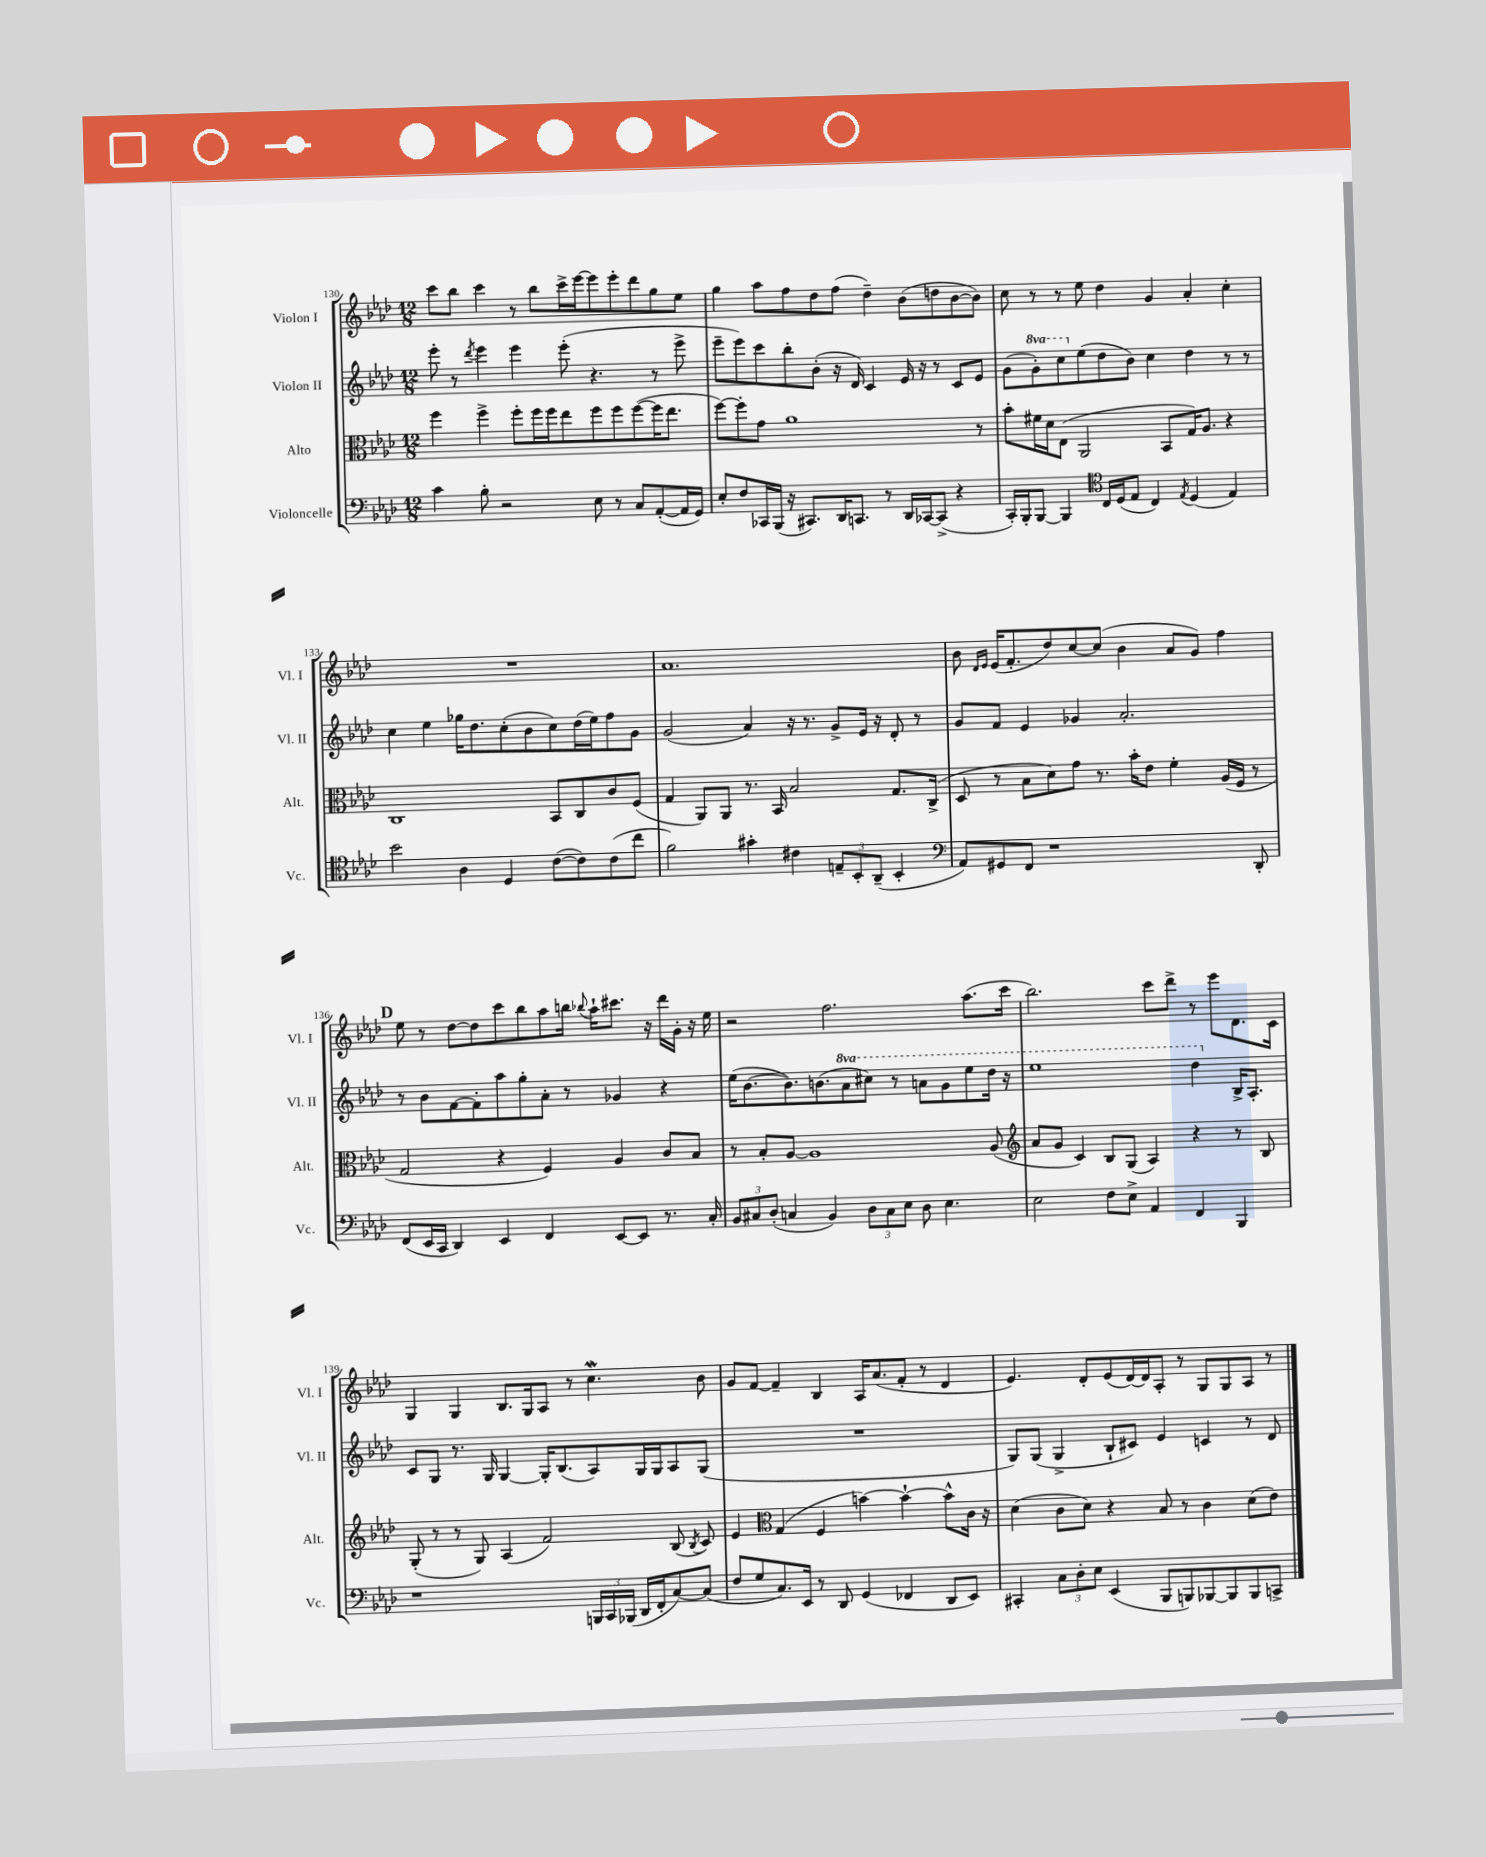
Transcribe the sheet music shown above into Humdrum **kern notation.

**kern	**kern	**kern	**kern
*staff4	*staff3	*staff2	*staff1
*clefF4	*clefC3	*clefG2	*clefG2
*k[b-e-a-d-]	*k[b-e-a-d-]	*k[b-e-a-d-]	*k[b-e-a-d-]
*M12/8	*M12/8	*M12/8	*M12/8
4c\	4ff\	8eee-'\	8ccc\L
.	.	8r	8bb-\J
.	.	8qddd-/	.
8B-'\	4ff^\	4eee-\	4ccc\
2r	.	.	.
.	8ff'\L	4eee-\	8r
.	16ff\L	.	8bb-\L
.	16ff\J	.	.
.	8ee-\	(8eee-'\	16ccc^\L
.	.	.	[16eee-\J
8E-\	8ff\	4.r	8eee-\]
8r	8ff\	.	8eee-'\
8C/L	([8ff\	.	8ddd-\
([8AA-'/	16ff\]K	8r	8gg\
.	8.ee-\J	.	.
16AA-/]L	.	8eee-^\	8ee-\J
16GG/JJ)	.	.	.
=	=	=	=
8E-'/L	[8ff\L)	8eee-~\L	4gg\
8F/	8ff'\]	8eee-\)	.
16CC-/L	8g\J	8ccc\	8aa-\L
(16BBB-/JJ	.	.	.
16r	1a-	8bb-'\	8ff\
8.CC#/L)	.	.	.
.	.	(8b-'\J	8dd-\
16DD-/K	.	16r	(8ff\J
8.CC/J	.	16d-/)	.
.	.	4c/	4dd-~\)
8r	.	.	.
16DD-/LL	.	16e-/	(8b-\L
[16CC-/J	.	16r	.
(8CC-^/]J	.	8r	8dd\
4r	.	8c/L	[8b-\
.	8r	8e-/J	8b-\]J)
=	=	=	=
16CC'/LL)	8b-'\L	(8g\L	8cc\
16BBB-'/J	.	.	.
[8BBB-/J	16f#\L	8gg'\)	8r
.	16d-\J	.	.
4BBB-/]	(8E-\J	8ccc\	8r
.	2AA-/	(8ee-\	8ee-\
*clefC4	*	*	*
16C/LL	.	8dd-\	4dd-\
(16D-/J	.	.	.
8E-/J	.	8b-\J)	.
4C/)	.	4cc\	4g/
.	8BB-/L	.	.
8qE-/	.	.	.
(4D-/	16G/K)	4dd-\	4a-'/
.	8.A-/J	.	.
4E-/)	4r	8r	4cc'\
.	.	8r	.
=	=	=	=
2b-\	1C	4cc\	1.r
.	.	4ee-\	.
4A-\	.	16gg-\LK	.
.	.	8.dd-\	.
4D-/	.	(8cc'\	.
.	.	8b-\	.
([8c\L	8BB-/L	8cc\)	.
8c\])	8C/	(16dd-\L	.
.	.	16ee-\J)	.
(8c\	8c/	8ff\	.
8cc\J	(8F/J	8g\J	.
=	=	=	=
2f\)	4G/	(2g/	1.a-
.	8AA-/L)	.	.
.	8AA-/J	.	.
4g#'\	8.r	4a-/)	.
.	16BB-/	.	.
4c#\	2B-/	16r	.
.	.	8.r	.
12E~/L	.	8g^/L	.
12BB-'/	.	.	.
.	.	16e-/Jk	.
(12AA-~/J	.	.	.
.	.	16r	.
4BB-'/	8.G/L	8d-'/	.
.	.	8r	.
.	(16C^/Jk	.	.
=	=	=	=
*clefF4	*	*	*
8AA-/L)	8D-/	8g/L	8b-\
.	.	.	16qqd-/LL
.	.	.	16qqe-/JJ
8GG#/	8r	8f/J	(16e-/LK
.	.	.	8.f'/
8FF/J	8B-\L	4e-/	.
1r	8d-\)	.	8dd-/)
.	8g\J	4g-/	[8cc/
.	8.r	.	(8cc/]J
.	.	2.a-'/	4b-\
.	16b-'\LK	.	.
.	8e-\J	.	.
.	4f'\	.	8a-/L
.	.	.	8g/J)
.	(16A-/LL	.	4ff\
.	16F/JJ	.	.
8DD-'/	8r	.	.
=	=	=	=
(8FF/L	2G/	8r	8ee-\
16EE-/L	.	8b-\L	8r
16CC/JJ	.	.	.
4DD-/)	.	[8f\	[8dd-\L
.	.	8f'\]	8dd-\]
4EE-/	4r	8aa-\	8ccc\
.	.	8gg'\	8bb-\
4FF/	4F/)	8a-'\J	8aa-\
.	.	8r	16bb\Jk
.	.	.	8qqbb-/
.	.	.	16aa-`\LK
[8EE-/L	4A-/	4g-/	8.ccc#\J
8EE-/]J	.	.	.
.	.	.	16r
8.r	8c/L	4r	16ddd-\LL
.	.	.	16g'\JJ
.	8B-/J	.	16r
16C'/	.	.	16ee-\
=	=	=	=
12BB-/L	8r	(16ee-\LK	2r
.	.	[8.b-\	.
12C#/	.	.	.
.	8B-'/L	.	.
(12D-'/J	.	.	.
4C/	[8A-/J	8.b-\])	.
.	1A-]	.	.
.	.	(8.b\	.
4BB-/)	.	.	2.ff\
.	.	8aa-\	.
12D-\L	.	8ccc#\J)	.
12C\	.	.	.
.	.	8r	.
12E-\J	.	.	.
8D-\	.	8aa\L	.
4.E-\	.	8gg\	.
.	.	8eee-\	(8.aa-\L
.	(8A-/	16ddd-\Jk	.
.	.	16r	16ccc\Jk
=	=	=	=
*	*clefG2	*	*
2E-\	8a-/L	1eee-	2.bb-\)
.	8g/J	.	.
.	4c/)	.	.
8F\L	8B-/L	.	.
8E-^\J	(8G/J	.	.
4AA-/	4A-/)	.	8ccc\L
.	.	.	8ddd-^\J
4FF/	4r	4ddd-\	8r
.	.	.	8eee-\L
4BBB-/	8r	16B-^/LK	8.d-\
.	.	8.A-'/J	.
.	8B-/	.	.
.	.	.	16c\Jk
=	=	=	=
1r	(8G'/	8c/L	4G/
.	8r	8G/J	.
.	8r	8.r	4G/
.	8G/)	.	.
.	.	16G/	.
.	(4A-/	[4G/	8.B-/L
.	.	.	16G/k
.	2f/)	16G'/]LK	8A-/J
.	.	(8.B-/	.
.	.	.	8r
24BBB/LL	.	8A-/)	4.cc\
24CC/	.	.	.
(24BBB-/JJ	.	.	.
16DD-/LL	.	16G/L	.
16FF'/J	.	16G/J	.
[8C/)	(8B-/	8A-/	.
.	8qB-/	.	.
(8C/]J	8c/)	(8G/J	8b-\
=	=	=	=
8F/L	4e-/	1.r	8g/L
8G/	.	.	[8f/J
*	*clefC3	*	*
8.C/)	(4G/	.	4f~/]
16EE-/Jk	.	.	.
8r	4F/	.	4B-/
8DD-/	.	.	.
(4GG/	[4b\)	.	16A-/LK
.	.	.	(8.a-/
4FF-/	4b`\_	.	8f'/J
.	.	.	8r
8DD-/L	8b^^\]L	.	4d-/
8EE-/J)	16c\Jk	.	.
.	16r	.	.
=	=	=	=
4CC#'/	(4d-\	8G/L)	4.e-/)
.	.	(8G/J	.
12C\L	8c\L	4G^/	.
12D-'\	.	.	.
.	8d-\J)	.	8d-'/L
12E-\J	.	.	.
(4EE-/	4r	8B-`/L	(8e-/
.	.	8c#/J)	[16d-/L)
.	.	.	16d-/]J
8BBB-/L	8B-/	4e-/	8A-'/J
8BBB/)	8r	.	8r
[8BBB-/	4c\	4c/	8G/L
8BBB-/]	.	.	8G/
8BBB-/	(8d-\L	8r	8A-/J
8CC^/J	8e-\J)	8d-/	8r
==	==	==	==
*-	*-	*-	*-
